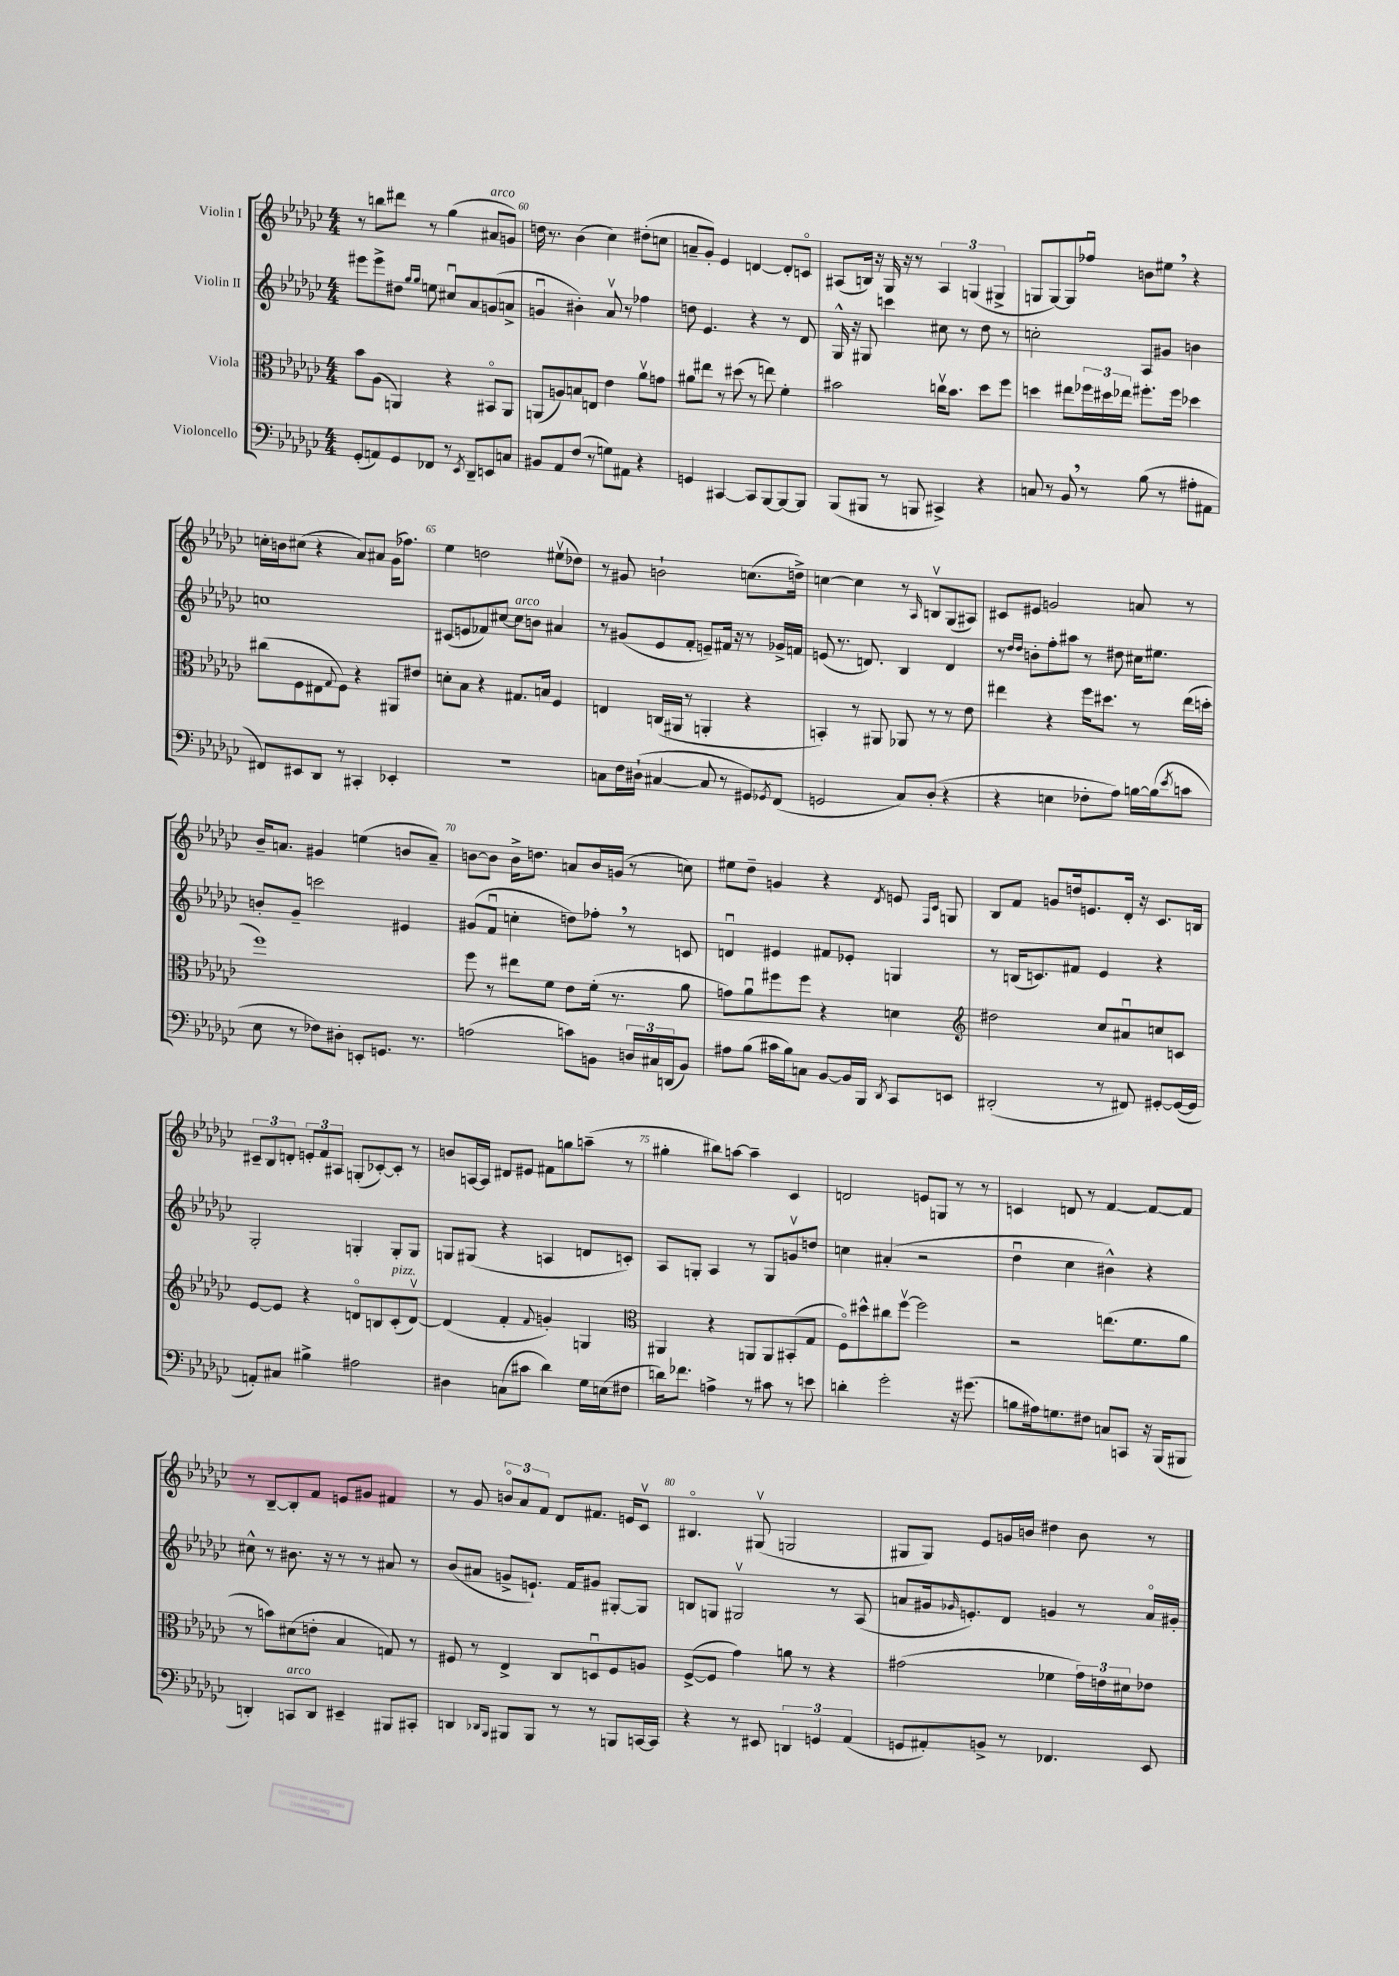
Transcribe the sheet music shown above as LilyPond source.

<<
\new StaffGroup <<
\new Staff = "s0" \with { instrumentName = "Violin I" } {
    \clef treble \key ges \major \numericTimeSignature \time 4/4
    r8 b''8 dis'''8 r8 ges''4( ais'8^\markup { \italic "arco" } g'8) |
    d''16 r8. bes'4( ces''4) dis''8-.( c''8 |
    a'8-- ges'8-.) ees'4 d'4~ d'8-. c'8\flageolet |
    ais8( b16) r16 ges16 r16 r8 \tuplet 3/2 { ais4 g4( gis4-> } |
    g8 g8~) g8 fes''8\downbow b'8 eis''8 \breathe r4 |
    c''16-. b'16 cis''8( r4 aes'8) ais'8 ges'16( fes''8.) |
    ees''4 d''2 eis''8\upbow( des''8) |
    r8 gis'8 b'2-! c''8.( d''16->) |
    c''4~ c''4 r8 \grace { aes16 } b8\upbow ges8( ais8) |
    cis'8 eis'8 g'2 a'8 r8 |
    bes'16-- a'8. gis'4 e''4( b'8 a'8--) |
    b'8~ b'8 b'16-> d''8. a'8 b'16 g'16( r8 c''8) |
    eis''8 des''8-- g'4 r4 \acciaccatura { des'8 } e'8 \grace { f16 ces'16 } g8 |
    bes8 f'8 g'8 d''16 e'8. des'16-. r16 ces'8. b16 |
    \tuplet 3/2 { cis'8-- bes8 d'8-. } \tuplet 3/2 { e'8-. f'8 ais8 } g8-.( ces'8~-.) ces'8-. r8 |
    b'8 a16~ a16 dis'8 eis'8 fis'8 g''8 a''8--( r8 |
    gis''4-. bis''8) a''8~ a''4-- ces'4 |
    d'2 e'8 g8 r8 r8 |
    c'4 d'8 r8 f'4~ f'8~ f'8 |
    r8 bes8~-- bes8-. f'8 e'8 gis'8 fis'4 |
    r8 ges'8 \tuplet 3/2 { b'8\flageolet aes'8 f'8 } des'8 fis'8. e'16 ces'8\upbow |
    bis4.\flageolet gis8\upbow( g2 |
    gis8 gis8) ees'8 g'16 b'16 dis''4 b'8 r8 \bar "|." |
}
\new Staff = "s1" \with { instrumentName = "Violin II" } {
    \clef treble \key ges \major \numericTimeSignature \time 4/4
    eis'''8 eis'''8-> dis''8 \grace { ges''16 ges''16 } e''8 cis''8\downbow aes'8 g'8( a'8-> |
    g'4\downbow bis'4-.) aes'8\upbow r8 fes''4 |
    d''8 ees'4. r4 r8 des'8 |
    ges16-^ r16 gis8 c'''4 cis''8 r8 des''8 r8 |
    c''2-. aes8 gis'8 b'4 |
    c''1 |
    cis'8( e'8 fes'8) cis''8~ cis''8^\markup { \italic "arco" } b'8 ais'4 |
    r8 gis'8( ees'8 f'8-. e'8--) fis'16 r16 r8 ges'16-> f'16 |
    e'8( r8. d'8.) bes4 d'4 |
    r8 \grace { des''16 des''16 } b'8-. f''8-. ais''8 r8 dis''8 cis''16 eis''8. |
    b'8-. ges'8-- c'''2 eis'4 |
    gis'8( f'8\downbow c''4-. d''8) fes''8-. \breathe r8 c'8 |
    d'4\downbow eis'4 fis'8 ees'8-. g4 |
    r8 b16( c'8.) fis'8 ees'4 r4 |
    ges2-. g4-. g8-. g8 |
    g8 gis8( r4 a4 d'8 c'8-.) |
    aes8 g8-. aes4 r8 g8 g'8\upbow d''8 |
    c''4 ais'4-.( r2 |
    des''4\downbow ces''4 bis'4-^) r4 |
    cis''8-^ r8 bis'8. r16 r8 r8 ais'8 r8 |
    bes'8( ais'8 g'8-> e'8.-!) f'16 gis'8 gis8~-. gis8 |
    b8 g8 gis2\upbow r8 aes8( |
    a'8 gis'16 \grace { ges'16 } e'8.-.) des'8 g'4 r8 a'16\flageolet gis'16-. \bar "|." |
}
\new Staff = "s2" \with { instrumentName = "Viola" } {
    \clef alto \key ges \major \numericTimeSignature \time 4/4
    bes'8 aes8( a,4) r4 bis,8\flageolet a,8 |
    a,8( a8) b8 e8 ees'4 aes'8\upbow g'8 |
    ais'8 eis''8 r8 dis''8( r8 e''8) f'4-. |
    bis'2 c''16\upbow bis'8. des''8 f''8 |
    d''4 eis''8 \tuplet 3/2 { fes''16 dis''16 ees''16 } fis''8.-. fis''16 des''4 |
    cis''8( f8 eis8 \appoggiatura { ges8 } f8) r4 ais,8 eis'8 |
    d'8-. bes8 r4 gis8. b16 f4 |
    e4 c16( ais,16 r8 a,4-. r4 |
    b,4-.) r8 ais,8 aes,8 r8 r8 ees'8 |
    eis''4 r4 f''16 dis''8. r8 eis''16( d''16-. |
    f''1) |
    f''8 r8 eis''8 f'8 ees'8 f'16-.( r8. aes'8 |
    g'8) aes'8\downbow fis''8 fis''8 r4 d'4 |
    \clef treble dis''2 ces''8 ais'8\downbow c''8 c'8 |
    ees'8~ ees'8 r4 d'8\flageolet b8 ces'8-.^\markup { \italic "pizz." }( d'8~\upbow) |
    d'4( f'4-. \appoggiatura { f'8 } g'4-.) g4 |
    \clef alto ais,4 r4 a,8 a,8 bis,8-.( ges8 |
    f8\flageolet) dis''8-^ cis''8 f''8~\upbow f''2 |
    r2 e''8.( f'8. aes'8 |
    r8 b'8) dis'8( e'8-. bes4 g8) r8 |
    fis8 r8 ees4-> ces8 d8\downbow fis8 a8 |
    f8~->( f8 ges'4) a'8 r8 r4 |
    gis'2( fes'4 \tuplet 3/2 { gis'16) e'16 dis'16 } ees'8 \bar "|." |
}
\new Staff = "s3" \with { instrumentName = "Violoncello" } {
    \clef bass \key ges \major \numericTimeSignature \time 4/4
    ges,8-.( a,8) ges,8 fes,8 r8 \acciaccatura { ees,8 } des,8-- e,8 c8 |
    bis,8 aes,8 f8( r8 g8) ais,8 r4 |
    g,4 cis,4~ cis,8 bes,,8~ bes,,8~ bes,,8 |
    bes,,8( bis,,8 r8 b,,8 cis,4->) r4 |
    c8 r8 bes,8 \breathe r8 bes8( r8 ais8-. ais,8 |
    fis,8) eis,8 des,8 r8 cis,4-. ees,4-. |
    R1 |
    c8 f16 dis16-!( cis4~ cis8 r8 gis,8) \acciaccatura { ges,8 } f,8( |
    g,2 ces8) des8-.( r4 |
    r4 e4 fes8-. aes8) b16~ b16( \acciaccatura { ees'8 } c'8 |
    ees8 r8 fes8) dis8-. e,8-. g,8. r8. |
    a2( c'8) b,8 \tuplet 3/2 { d16 cis16 d,16( } b,8) |
    ais8 bes8( cis'16 bes16) c8 bes,8~ bes,16 bes,,16 \acciaccatura { des,8 } ces,8 e,8 |
    dis,2-.( r8 fis,8) gis,8~-. gis,16~( gis,16 |
    a,8-.) cis8 bis4-> ais2 |
    dis4 c8( cis'8 des'4) ges16 e16( fis8 |
    d'16) fes'8. a4-> r8 cis'8 r8 e'8 |
    d'4-. ges'2-. r16 gis'8.( |
    b8 ais16) g8. fis8 c8 c,8 r16 bes,,16( bis,,8 |
    d,4-.) c,8^\markup { \italic "arco" } d,8 eis,4-- bis,,8 cis,8-. |
    d,4 \grace { des,16 bes,,16 } bis,,8 bis,,8 r8 r8 b,,8 c,16~ c,16 |
    r4 r8 eis,8 \tuplet 3/2 { d,4 g,4 aes,4( } |
    g,8 ais,8-.) b,8-> r8 fes,4. ees,8 \bar "|." |
}
>>
>>
\layout { \context { \Score currentBarNumber = #59 \override BarNumber.break-visibility = ##(#f #t #t) barNumberVisibility = #(every-nth-bar-number-visible 5) } }
